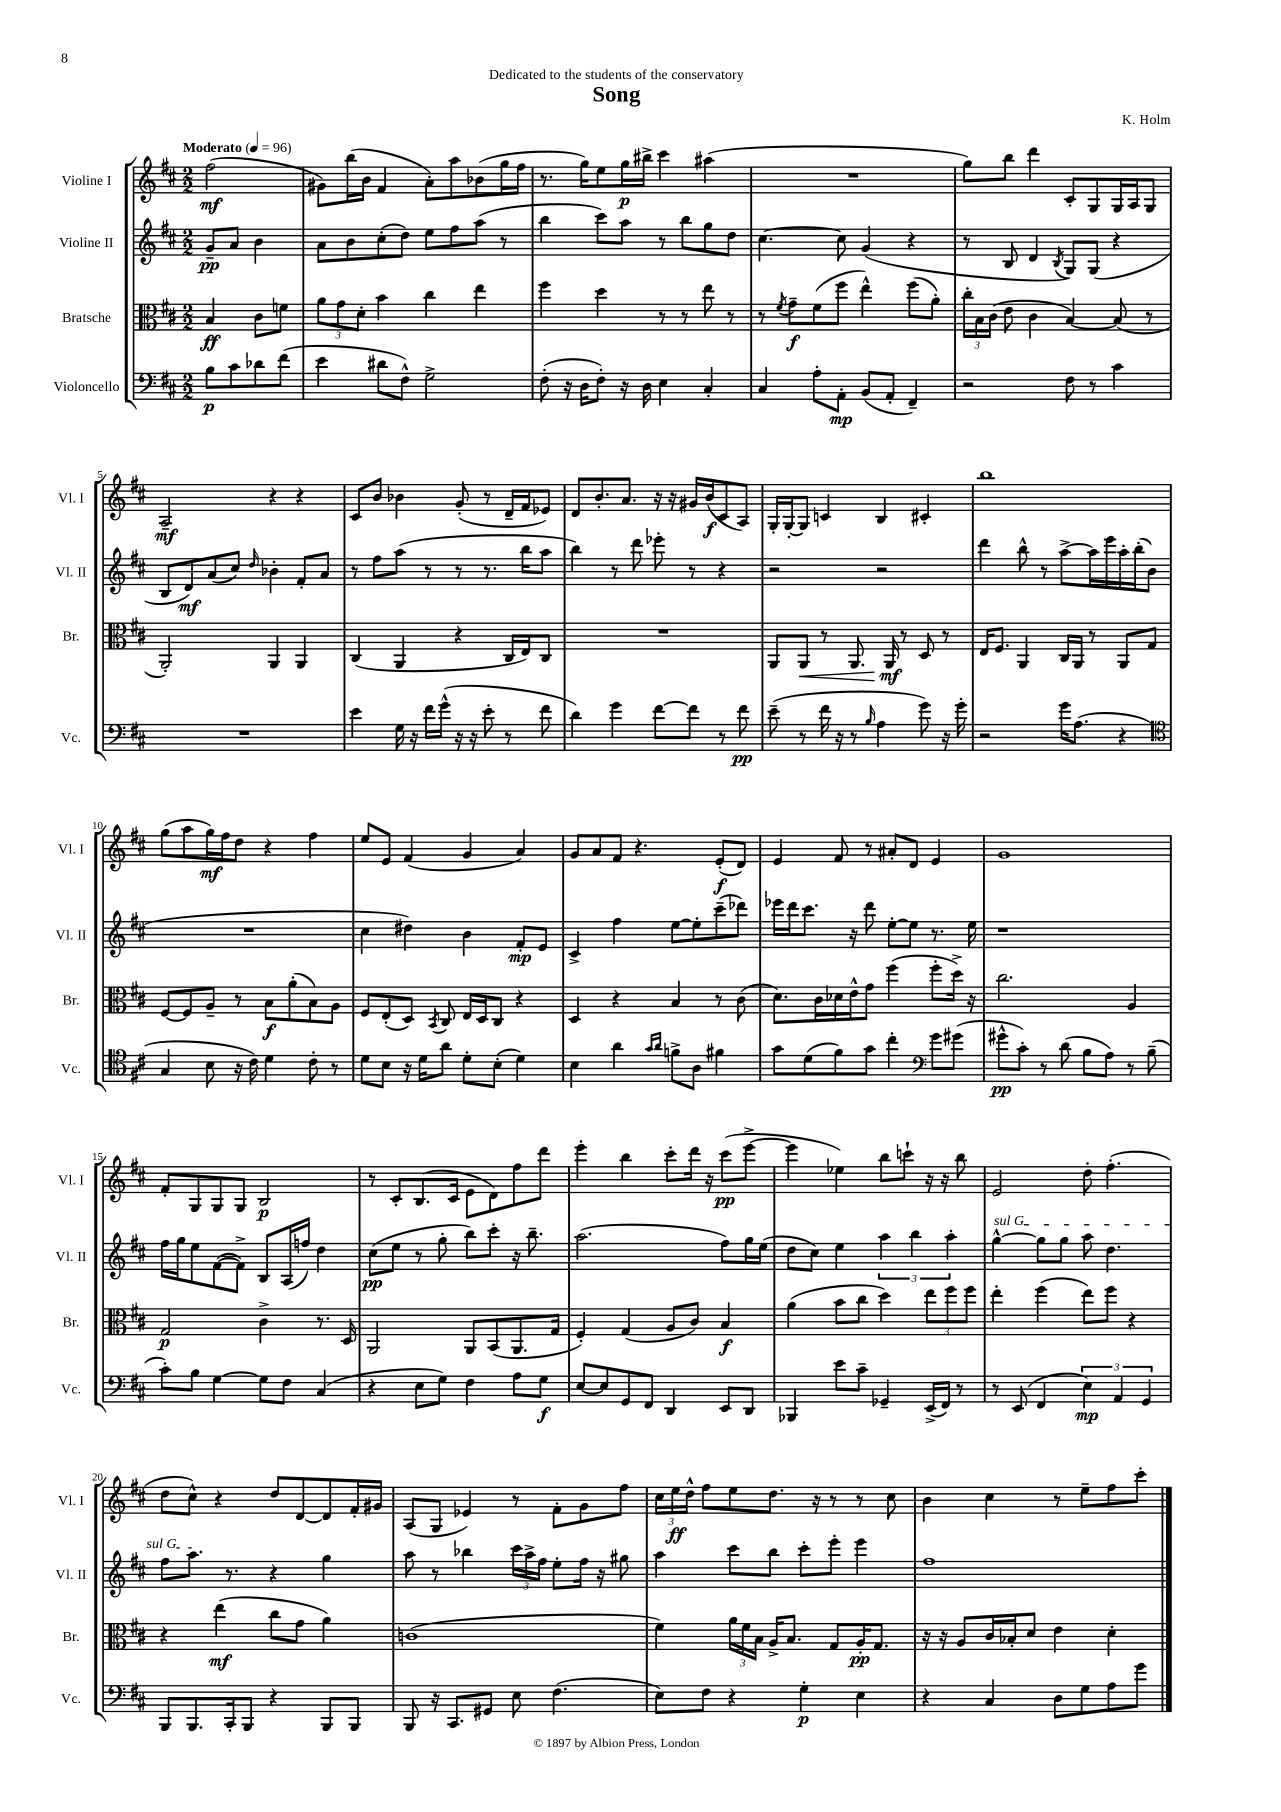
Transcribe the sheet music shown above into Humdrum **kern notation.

**kern	**kern	**kern	**kern
*staff4	*staff3	*staff2	*staff1
*clefF4	*clefC3	*clefG2	*clefG2
*k[f#c#]	*k[f#c#]	*k[f#c#]	*k[f#c#]
*M2/2	*M2/2	*M2/2	*M2/2
*MM96	*MM96	*MM96	*MM96
8B	4B	8g~	(2ff#
8c#	.	8a	.
8d-	8c#	4b	.
(8f#	8f	.	.
=	=	=	=
4e	12a	8a	8g#)
.	12g	.	.
.	.	8b	(16bb
.	12d'	.	.
.	.	.	16b
8d#	4b	(8cc#'	4f#
8F#^^)	.	8dd)	.
2G^	4cc#	8ee	8a')
.	.	8ff#	8aa
.	4ee	(8aa	(8b-
.	.	8r	16gg
.	.	.	16ff#
=	=	=	=
(8F#'	4ff#	4bb	8.r
16r	.	.	.
16D	.	.	16gg)
8F#')	4dd	8ccc#)	8ee
16r	.	8aa	16gg
16D	.	.	16bb#^
4E	8r	8r	4ccc#
.	8r	8bb	.
4C#'	8ee	8gg	(4aa#
.	8r	8dd	.
=	=	=	=
4C#	8r	[4.cc#	1r
.	8qf#	.	.
.	8g~	.	.
8A'	(8f#	.	.
8AA'	8ff#	8cc#]	.
(8BB	4ee^^)	(4g	.
8AA'	.	.	.
4FF#~)	(8ff#	4r	.
.	8a')	.	.
=	=	=	=
2r	24cc#'	8r	8gg)
.	24B	.	.
.	(24c#	.	.
.	8e	8B	8bb
.	4c#	4d	4ddd
.	.	8qB	.
8F#	[4B)	8G)	8c#'
8r	.	(8G	8G
4c#	(8B]	4r	16G
.	.	.	16A
.	8r	.	8G
=	=	=	=
1r	2AA')	8B	2A~
.	.	8d)	.
.	.	(8a	.
.	.	8cc#)	.
.	.	16qqdd	.
.	4AA	4b-'	4r
.	4AA	8f#'	4r
.	.	8a	.
=	=	=	=
4e	(4C#	8r	8c#
.	.	8ff#	8b
16G	4AA	(8aa	4b-
16r	.	.	.
16f#	.	8r	.
(16g^^	.	.	.
16r	4r	8r	(8g'
16r	.	.	.
8e'	.	8.r	8r
8r	16C#	.	16d~
.	16E)	16bb	16f#
8f#	8C#	8aa	8e-)
=	=	=	=
4d)	1r	4bb)	8d
.	.	.	8.b'
4g	.	8r	.
.	.	.	8.a
.	.	8ddd	.
[8f#	.	8eee-'	16r
.	.	.	16r
8f#]	.	8r	16g#
.	.	.	(16b
8r	.	4r	8c#
8f#	.	.	8A)
=	=	=	=
(8e~	8AA	2r	16G'
.	.	.	[16G'
8r	8AA	.	8G]
16f#	8r	.	4c
16r	.	.	.
8r	8.AA	.	.
16qqB	.	.	.
4A	.	2r	4B
.	16AA	.	.
.	8r	.	.
8g)	8D	.	4c#'
16r	8r	.	.
16g'	.	.	.
=	=	=	=
2r	16E	4ddd	1bb
.	8.F#	.	.
.	4AA	8bb^^	.
.	.	8r	.
16g	16C#	[8aa^	.
(8.A	16AA	.	.
.	8r	16aa]	.
.	.	16eee	.
4r	8AA	16aa'	.
.	.	(16bb'	.
.	8G	8b	.
=	=	=	=
*clefC4	*	*	*
4G	[8F#	1r	(8gg
.	8F#]	.	8aa
8B	8A~	.	16gg)
.	.	.	16ff#
16r	8r	.	8dd
16c#)	.	.	.
4d	8B	.	4r
.	(8a'	.	.
8c#'	8B)	.	4ff#
8r	8A	.	.
=	=	=	=
8d	8F#	4cc#	8ee
8B	(8E'	.	8e
16r	8D)	4dd#)	(4f#
16d	.	.	.
.	8qBB	.	.
8a	8C#	.	.
8d'	16E	4b	4g
.	16D	.	.
(8B'	8C#	.	.
4d)	4r	8f#'	4a)
.	.	8e	.
=	=	=	=
4B	4D	4c#^	8g
.	.	.	8a
4a	4r	4ff#	8f#
.	.	.	4.r
16qqg	.	.	.
16qqa	.	.	.
8f^	4B	[8ee	.
8A	.	8ee']	.
4f#	8r	(8ccc#~	(8e'
.	(8c#	8ddd-)	8d)
=	=	=	=
8g	8.d)	16eee-	4e
.	.	16ddd	.
(8d	.	8.ccc#	.
.	16c#	.	.
8f#)	16d-	.	8f#
.	16e^^	16r	.
8g	8g	8ddd	8r
4cc#'	(4ff#	[8ee'	8a#'
.	.	8ee]	8d
*clefF4	*	*	*
8g	8ff#'	8.r	4e
(8g#	16dd^)	.	.
.	16r	16ee	.
=	=	=	=
8g#^^	2.cc#	1r	1g
8c#')	.	.	.
8r	.	.	.
(8d	.	.	.
8B	.	.	.
8A)	.	.	.
8r	4A	.	.
(8B~	.	.	.
=	=	=	=
8c#')	2G	16ff#	8f#'
.	.	16gg	.
8B	.	8ee	8G
[4G	.	([8f#	8G
.	.	8f#^])	8G
8G]	4c#^	8B	2B
8F#	.	(16A	.
.	.	16ff)	.
(4C#	8.r	4dd	.
.	16D	.	.
=	=	=	=
4r	2AA	(8cc#	8r
.	.	8ee	8c#'
8E	.	8r	(8.B
8G)	.	8gg'	.
.	.	.	16c#
4F#	8AA	8bb)	8e
.	(8BB	8ccc#'	8d)
8A	8.AA	16r	8ff#
.	.	8.bb~	.
8G	.	.	8ddd
.	16G	.	.
=	=	=	=
[8E	4F#')	(2.aa	4eee'
8E]	.	.	.
8GG	(4G	.	4bb
8FF#	.	.	.
4DD	8A	.	8ccc#'
.	8c#)	.	16ddd
.	.	.	16r
8EE	4B	8ff#)	(8ccc#
8DD	.	16gg	[8eee^
.	.	(16ee	.
=	=	=	=
4BBB-	(4a	8dd	4eee]
.	.	8cc#)	.
8e	8b	4ee	4ee-)
8c#~	8cc#	.	.
4GG-~	4dd)	6aa	8bb
.	.	.	8ccc`
.	.	6bb	.
(16EE^	12ee	.	16r
16FF#)	.	.	16r
.	12ff#	6aa'	.
8r	.	.	8bb
.	12ff#	.	.
=	=	=	=
8r	4ee'	[4gg^^	2e
(8EE	.	.	.
4FF#	(4ff#	8gg]	.
.	.	8gg	.
6E)	8ee)	8aa	8dd'
.	8ff#	4.dd	(4.ff#'
6AA	.	.	.
.	4r	.	.
6GG	.	.	.
=	=	=	=
8BBB	4r	8ff#	8dd
8.BBB	.	8.aa	8cc#^^)
.	(4ee	.	4r
16CC#'	.	8.r	.
8BBB	.	.	.
4r	8cc#	4r	8dd
.	8g	.	[8d
8BBB	4a)	4gg	8d]
8BBB	.	.	16f#'
.	.	.	16g#
=	=	=	=
8BBB	(1c	8aa	(8A
16r	.	8r	8G
8.CC#	.	.	.
.	.	4bb-	4e-)
8GG#	.	.	.
8E	.	24ccc#	8r
.	.	24aa^	.
.	.	24ff#	.
(4.F#	.	8ee'	8f#'
.	.	16ff#	8g
.	.	16r	.
.	.	8gg#	8ff#
=	=	=	=
8E)	4f#)	4aa	24cc#
.	.	.	24ee
.	.	.	24dd^^
8F#	.	.	8ff#
4r	24a	8ccc#	8ee
.	24f#	.	.
.	24B	.	.
.	16A^	8bb	8.dd
.	8.B	.	.
4G'	.	8ccc#'	.
.	.	.	16r
.	8G	8eee'	8r
4E	16A'	4eee	8r
.	8.G	.	.
.	.	.	8cc#
=	=	=	=
4r	16r	1ff#	4b
.	16r	.	.
.	8A	.	.
4C#	16c#	.	4cc#
.	16B-'	.	.
.	8d	.	.
8D	4e	.	8r
8G	.	.	8ee~
8A	4d'	.	8ff#
8g	.	.	8ccc#'
==	==	==	==
*-	*-	*-	*-
